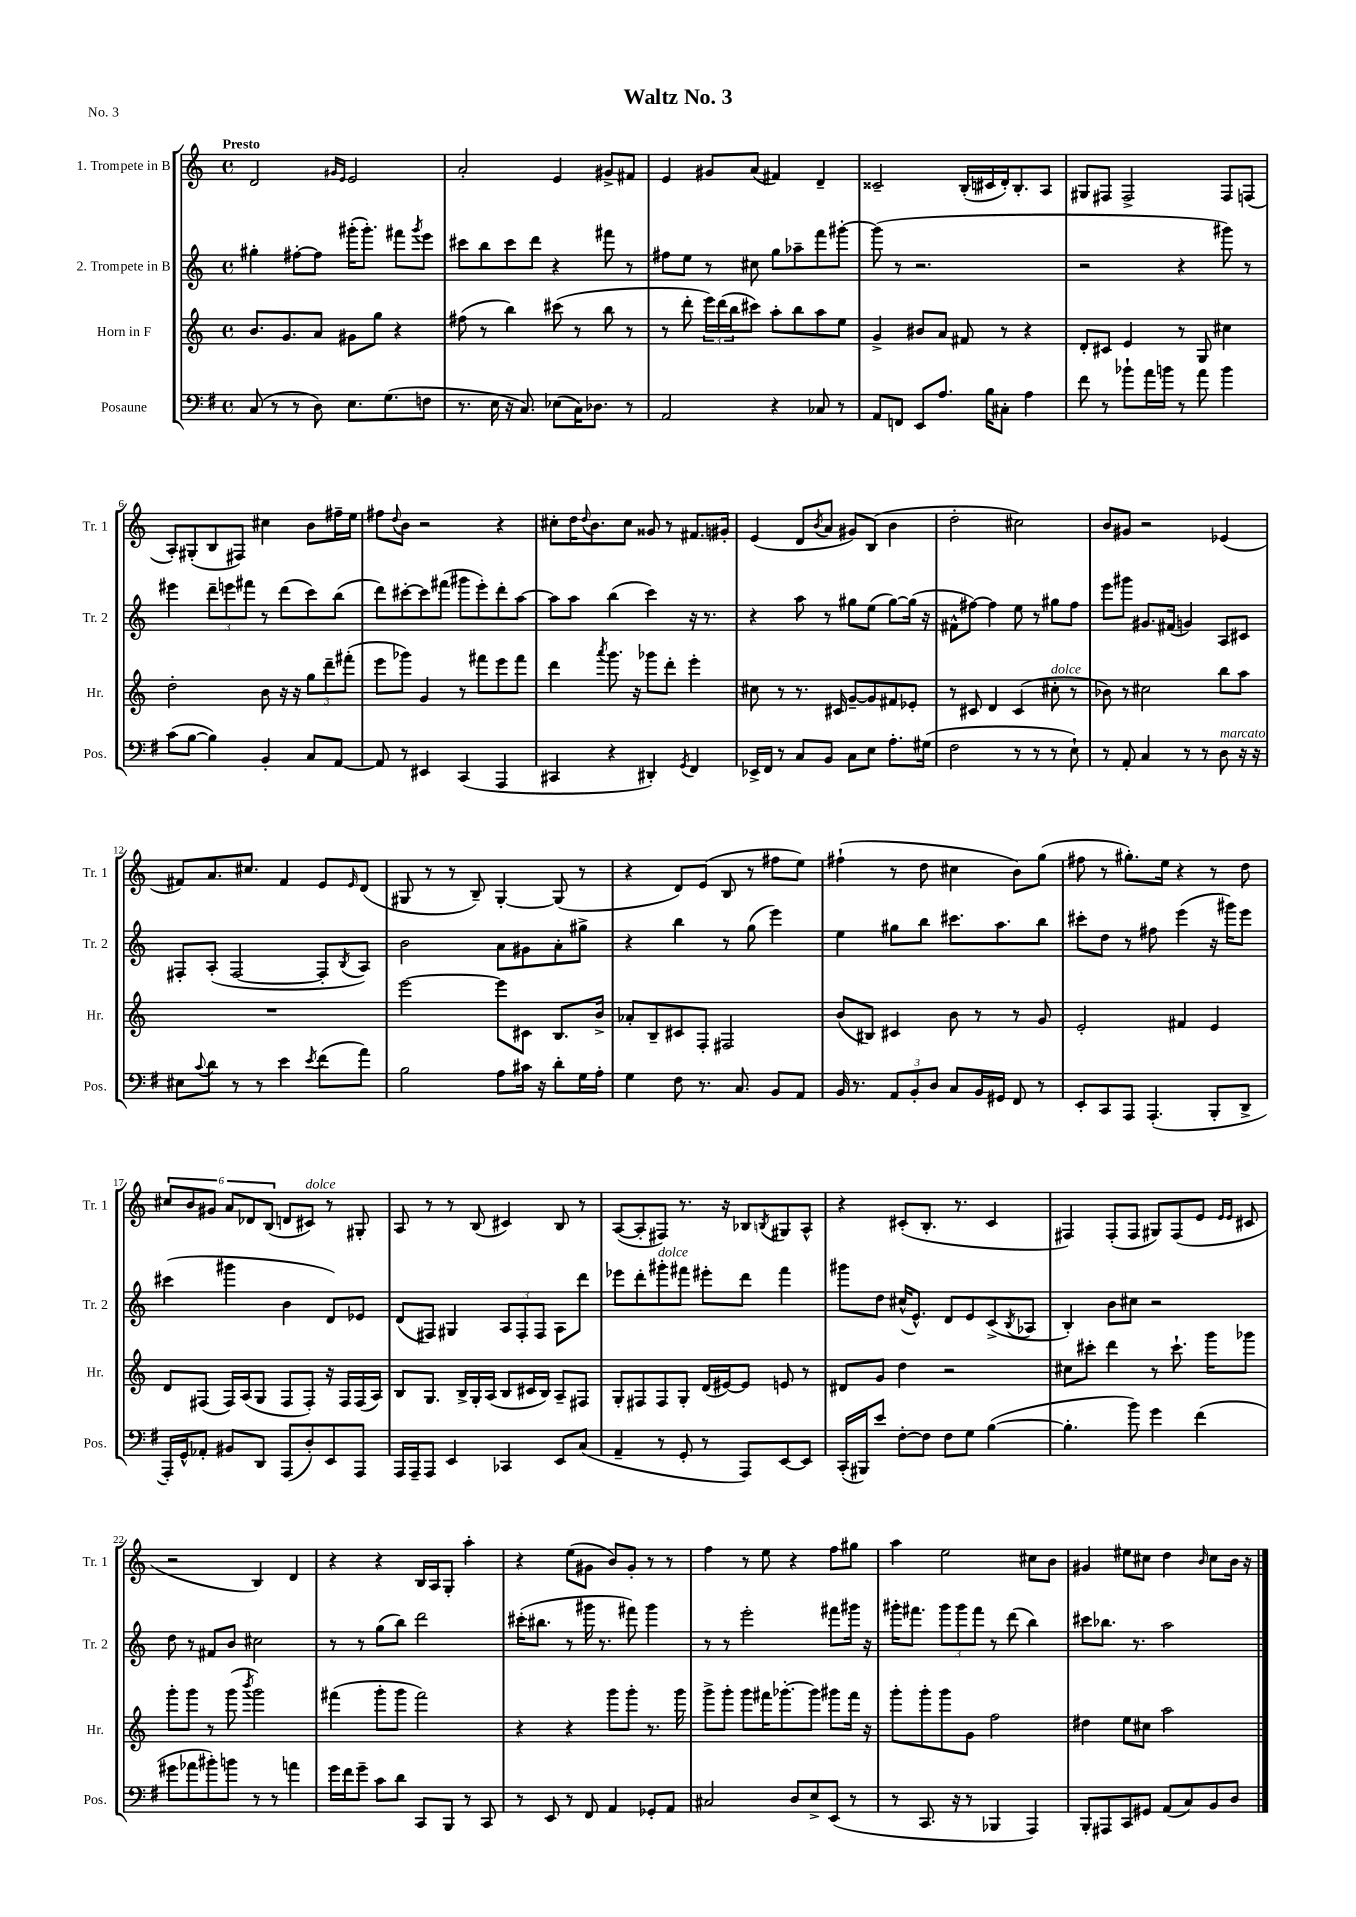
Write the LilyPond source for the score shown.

\header { title = "Waltz No. 3" piece = "No. 3" }
<<
\new StaffGroup <<
\new Staff = "s0" \with { instrumentName = "1. Trompete in B" shortInstrumentName = "Tr. 1" } {
    \clef treble \key c \major \defaultTimeSignature \time 4/4 \tempo "Presto"
    d'2 \grace { gis'16 e'16 } e'2 |
    a'2-. e'4 gis'8-> fis'8 |
    e'4 gis'8 a'8( fis'4) d'4-- |
    cisis'2-- b16-.( cis'16 d'16-.) b8.-. a8 |
    gis8 fis8 fis2-> fis8 f8( |
    a8-.) gis8-.( b8 fis8) cis''4 b'8 fis''16-- e''16 |
    fis''8 \appoggiatura { d''8 } b'8 r2 r4 |
    cis''8-. d''16 \appoggiatura { d''8 } b'8. cis''8 gisis'8 r8 fis'8. gis'16-. |
    e'4( d'8 \acciaccatura { b'8 } a'8 gis'8) b8( b'4 |
    d''2-. cis''2) |
    b'8 gis'8 r2 ees'4( |
    fis'8) a'8. cis''8. fis'4 e'8 \grace { e'16 } d'8( |
    gis8 r8 r8 b8--) gis4~-. gis8( r8 |
    r4 d'8) e'8( b8 r8 fis''8 e''8) |
    fis''4-!( r8 d''8 cis''4 b'8) g''8( |
    fis''8 r8 gis''8.-.) e''16 r4 r8 d''8 |
    \tuplet 6/4 { cis''8 b'8 gis'8 a'8 des'8 b8( } d'8 cis'8^\markup { \italic "dolce" }) r8 gis8-. |
    a8 r8 r8 b8( cis'4) b8 r8 |
    a8~( a8-. fis8) r8. r16 bes8 \acciaccatura { b8 } gis8 a8-^ |
    r4 cis'8-.( b8.-. r8. cis'4 |
    fis4) fis8-.( fis8 gis8) fis8( e'8 \grace { e'16 e'16 } cis'8 |
    r2 b4) d'4 |
    r4 r4 b16 a16 g8-. a''4-. |
    r4 e''8( gis'8 b'8) gis'8-. r8 r8 |
    f''4 r8 e''8 r4 f''8 gis''8 |
    a''4 e''2 cis''8 b'8 |
    gis'4 eis''8 cis''8 d''4 \grace { b'16 } cis''8 b'16 r16 \bar "|." |
}
\new Staff = "s1" \with { instrumentName = "2. Trompete in B" shortInstrumentName = "Tr. 2" } {
    \clef treble \key c \major \defaultTimeSignature \time 4/4
    gis''4-. fis''8~-. fis''8 gis'''16-.( gis'''8.-.) fis'''8 \acciaccatura { gis'''8 } e'''8 |
    cis'''8 b''8 cis'''8 d'''8 r4 fis'''8 r8 |
    fis''8 e''8 r8 cis''8 g''8 aes''8-- f'''8 gis'''8~-. |
    gis'''8( r8 r2. |
    r2 r4 gis'''8) r8 |
    eis'''4 \tuplet 3/2 { d'''8-- e'''8 fis'''8 } r8 d'''8( c'''8) b''8( |
    d'''8) cis'''8~-. cis'''8 fis'''8( gis'''8 e'''8-.) d'''8-. a''8~ |
    a''8 a''8 b''4( c'''4) r16 r8. |
    r4 a''8 r8 gis''8 e''8( gis''8~) gis''16( r16 |
    fis'8-^ fis''8~) fis''4 e''8 r8 gis''8 fis''8 |
    e'''8 gis'''8 gis'8. fis'16( g'4) a8 cis'8 |
    fis8-. a8-.( fis2~ fis8-. \acciaccatura { b8 } a8) |
    b'2 a'8 gis'8 a'8-. gis''8-> |
    r4 b''4 r8 g''8( e'''4) |
    e''4 gis''8 b''8 cis'''8. a''8. b''8 |
    cis'''8-. d''8 r8 fis''8 e'''4( r16 gis'''16) e'''8 |
    cis'''4( gis'''4 b'4 d'8) ees'8 |
    d'8( fis8) gis4 \tuplet 3/2 { a8 fis8-. fis8 } a8 d'''8 |
    ees'''8 d'''8-. gis'''8-.^\markup { \italic "dolce" } fis'''8 eis'''8-. d'''8 fis'''4 |
    gis'''8 d''8 cis''16-^( e'8.-^) d'8 e'8 c'8->( \acciaccatura { b8 } aes8 |
    b4-.) b'8 cis''8 r2 |
    d''8 r8 fis'8 b'8 cis''2 |
    r8 r8 g''8( b''8) d'''2 |
    cis'''16-.( bis''8. r8 gis'''16 r8. fis'''8) gis'''4 |
    r8 r8 e'''2-. fis'''8 gis'''16 r16 |
    gis'''16-. fis'''8. \tuplet 3/2 { gis'''8 gis'''8 fis'''8 } r8 d'''8( b''4) |
    cis'''8 bes''8. r8. a''2 \bar "|." |
}
\new Staff = "s2" \with { instrumentName = "Horn in F" shortInstrumentName = "Hr." } {
    \clef treble \key c \major \defaultTimeSignature \time 4/4
    b'8. g'8. a'8 gis'8 g''8 r4 |
    fis''8( r8 b''4) cis'''8( r8 b''8 r8 |
    r8 d'''8-. \tuplet 3/2 { e'''16) d'''16( b''16 } cis'''8) a''8-. b''8 a''8 e''8 |
    g'4-> bis'8 a'8 fis'8 r8 r4 |
    d'8-. cis'8 e'4 r8 g8 cis''4 |
    d''2-. b'8 r16 r16 \tuplet 3/2 { g''8 d'''8-- fis'''8-.( } |
    e'''8 ges'''8) g'4 r8 fis'''8 e'''8 fis'''8 |
    d'''4 \acciaccatura { a'''8 } g'''8. r16 ges'''8 d'''8-. e'''4-. |
    cis''8 r8 r8. cis'16 g'8~-- g'8 fis'8 ees'8-. |
    r8 cis'8 d'4 cis'4( cis''8-.^\markup { \italic "dolce" } r8 |
    bes'8) r8 cis''2 b''8 a''8 |
    R1 |
    e'''2~ e'''8 cis'8 b8. b'16-> |
    aes'8-. b8-- cis'8 f8-. fis2 |
    b'8( bis8) cis'4 b'8 r8 r8 g'8 |
    e'2-. fis'4 e'4 |
    d'8 fis8( fis16) a16( g8 fis8 fis8-.) r16 fis16 fis16( a16) |
    b8 g8. b16-> g16-. a16( b8 cis'16 b16) a8-- fis8 |
    g8-. fis8 fis8 g8-. d'16( eis'16~) eis'8 e'8 r8 |
    dis'8 g'8 d''4 r2 |
    cis''8 cis'''8-. d'''4 r8 cis'''8.-! g'''16 ges'''8 |
    g'''8-. g'''8 r8 g'''8( \acciaccatura { b'''8 } g'''2) |
    fis'''4( g'''8-. g'''8 fis'''2) |
    r4 r4 g'''8 g'''8-. r8. g'''16 |
    g'''8-> g'''8-. g'''8 fis'''16 ges'''8.~-. ges'''8 gis'''8 fis'''16 r16 |
    g'''8-. g'''8-. g'''8 g'8 f''2 |
    dis''4 e''8 cis''8 a''2 \bar "|." |
}
\new Staff = "s3" \with { instrumentName = "Posaune" shortInstrumentName = "Pos." } {
    \clef bass \key g \major \defaultTimeSignature \time 4/4
    c8( r8 r8 d8) e8. g8.( f8 |
    r8. e16 r16 c8.) ees8( c16) des8. r8 |
    a,2 r4 ces8 r8 |
    a,8 f,8 e,8 a8. b16 cis8-. a4 |
    fis'8 r8 bes'8-! a'16 b'16 r8 a'8 b'4 |
    c'8( b8~ b4) b,4-. c8 a,8~ |
    a,8 r8 eis,4 c,4( a,,4 |
    cis,4 r4 dis,4-.) \acciaccatura { g,8 } fis,4 |
    ees,16-> fis,16 r8 c8 b,8 c8 e8 a8.-. gis16( |
    fis2 r8 r8 r8 e8-!) |
    r8 a,8-. c4 r8 r8 d8^\markup { \italic "marcato" } r16 r16 |
    eis8 \appoggiatura { c'8 } d'8 r8 r8 e'4 \acciaccatura { e'8 } fis'8( a'8) |
    b2 a8 cis'16 r16 d'8-. g16 a16-. |
    g4 fis8 r8. c8. b,8 a,8 |
    b,16 r8. \tuplet 3/2 { a,8 b,8-. d8 } c8 b,16 gis,16 fis,8 r8 |
    e,8-. c,8 a,,8 a,,4.-.( b,,8-. d,8-> |
    a,,16-.) g,16-^ aes,8-. bis,8 d,8 a,,8( d8-.) e,8 a,,8 |
    a,,16 a,,16-- a,,8 e,4 ces,4 e,8 c8( |
    a,4-- r8 g,8-. r8 a,,8) e,8~ e,8 |
    c,16-.( bis,,16) e'8 fis8~-. fis8 fis8 g8 b4~( |
    b4.-. b'8) g'4 fis'4( |
    gis'8 aes'8 bis'8-.) b'8 r8 r8 a'4 |
    g'16 fis'16 g'8-- c'8 d'8 c,8 b,,8 r8 c,8 |
    r8 e,8 r8 fis,8 a,4 ges,8-. a,8 |
    cis2 d8 e8-> e,8( r8 |
    r8 c,8. r16 r8 bes,,4 a,,4) |
    b,,8-. ais,,8 c,8 gis,8 a,8( c8) b,8 d8 \bar "|." |
}
>>
>>
